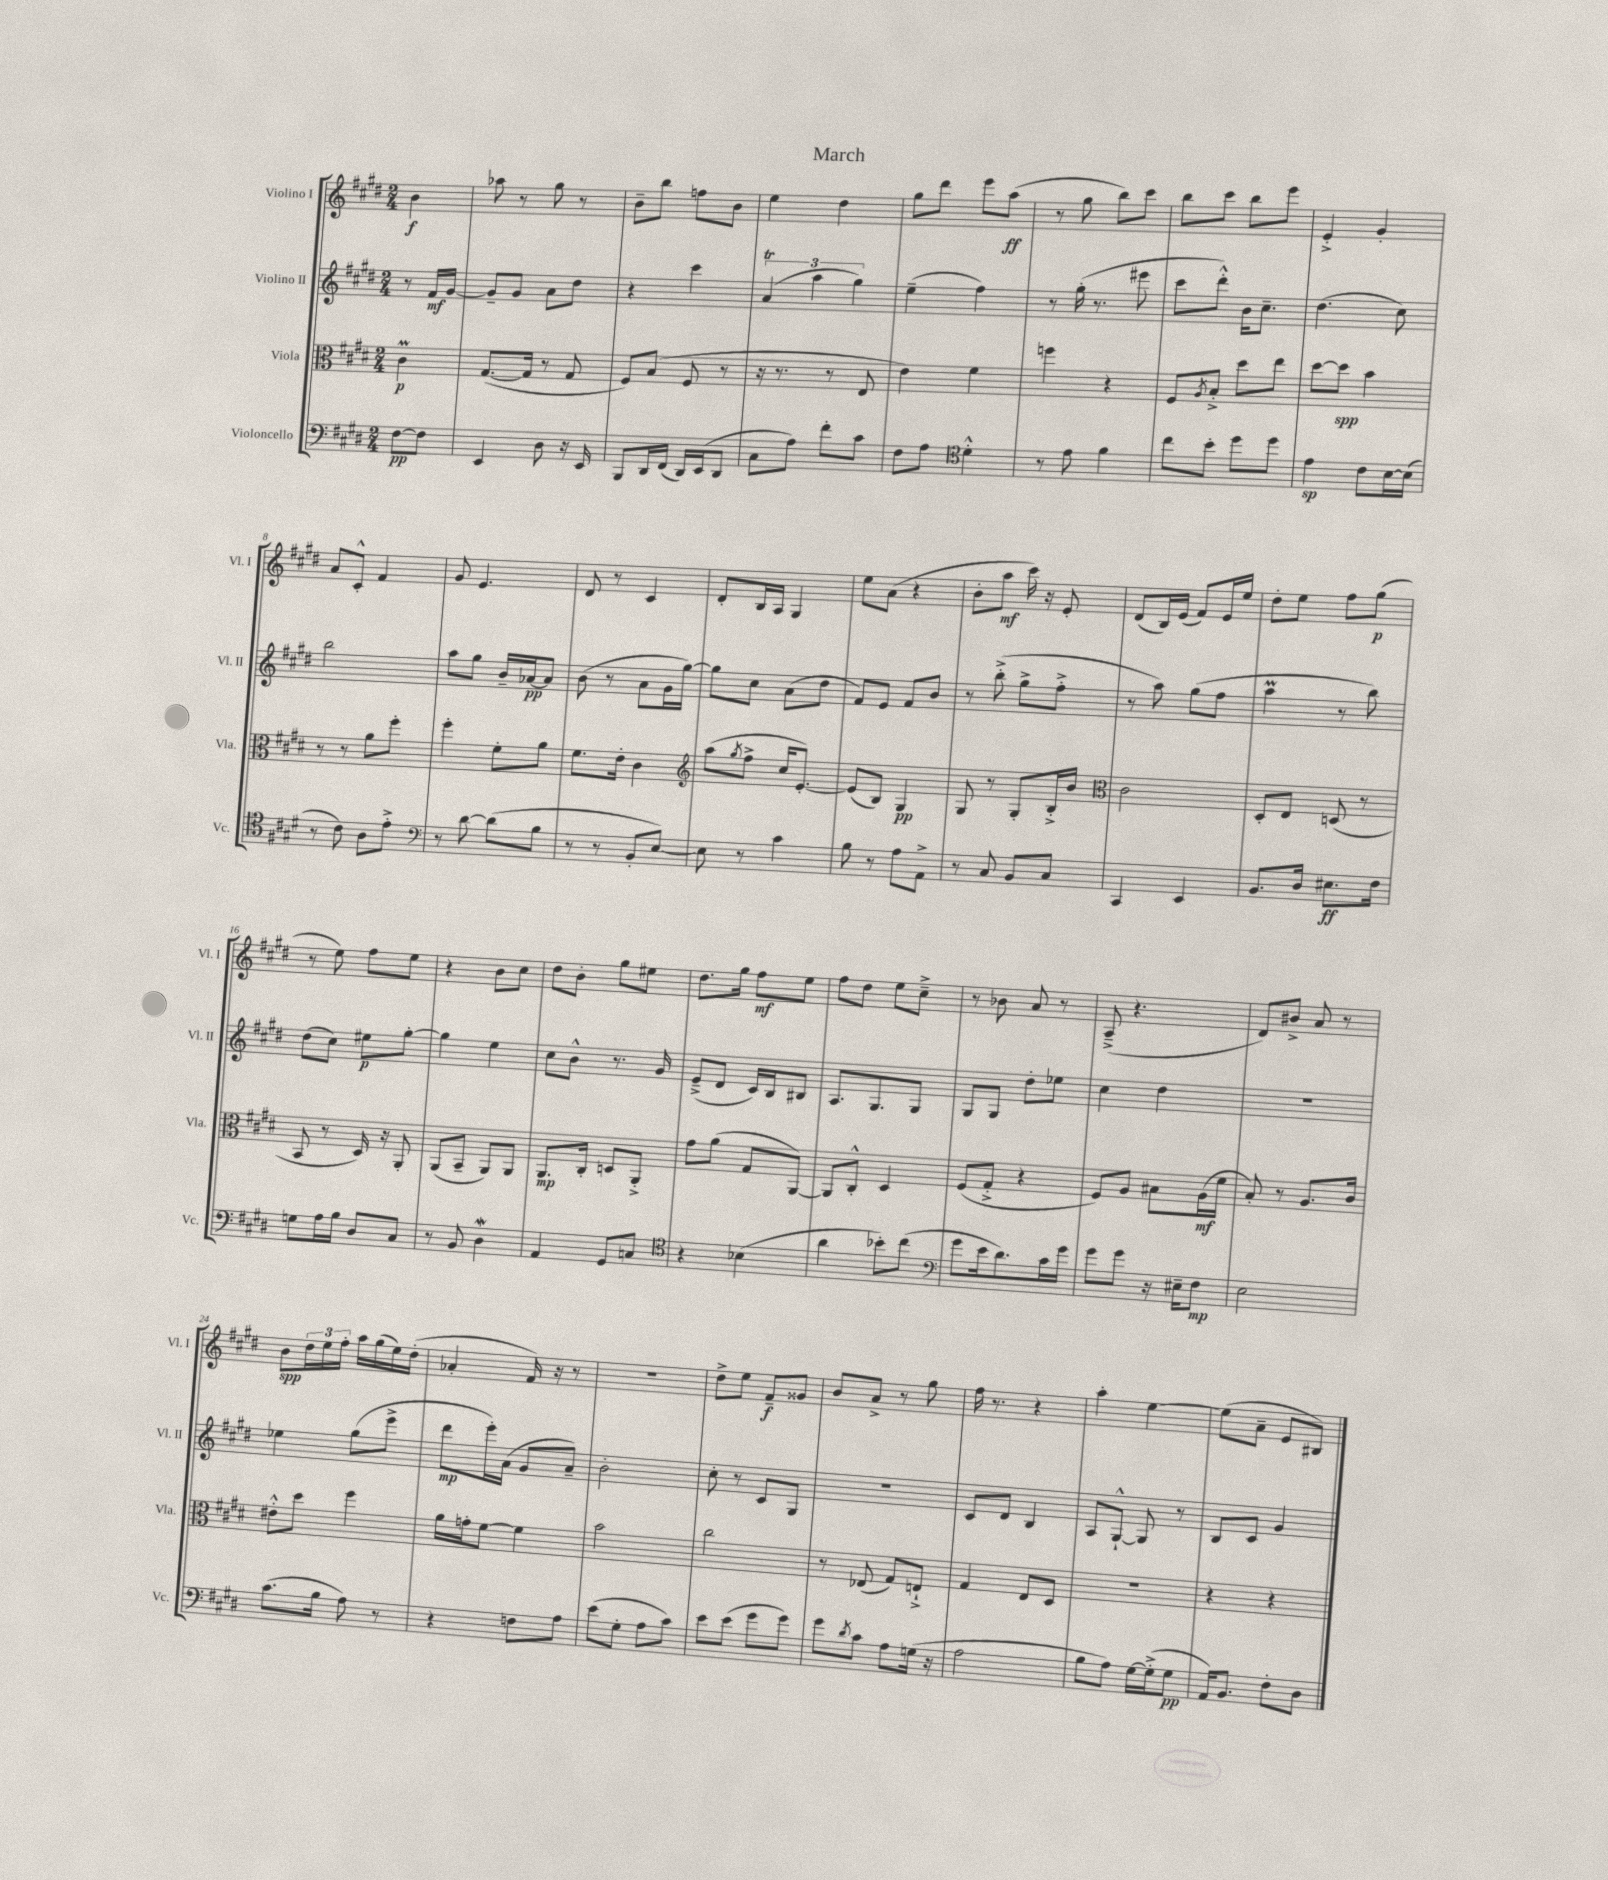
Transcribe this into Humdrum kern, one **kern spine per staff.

**kern	**dynam	**kern	**dynam	**kern	**dynam	**kern	**dynam
*part4	*part4	*part3	*part3	*part2	*part2	*part1	*part1
*staff4	*staff4	*staff3	*staff3	*staff2	*staff2	*staff1	*staff1
*I"Violoncello	*	*I"Viola	*	*I"Violino II	*	*I"Violino I	*
*I'Vc.	*	*I'Vla.	*	*I'Vl. II	*	*I'Vl. I	*
*clefF4	*	*clefC3	*	*clefG2	*	*clefG2	*
*k[f#c#g#d#]	*	*k[f#c#g#d#]	*	*k[f#c#g#d#]	*	*k[f#c#g#d#]	*
*M2/4	*	*M2/4	*	*M2/4	*	*M2/4	*
=	=	=	=	=	=	=	=
[8F#\L	pp	4c#M\	p	8r	.	4b\	f
8F#\J]	.	.	.	16f#/LL	mf	.	.
.	.	.	.	[16g#/JJ	.	.	.
=1	=1	=1	=1	=1	=1	=1	=1
4EE/	.	([8.G#/L	.	8g#~/L]	.	8aa-X\	.
.	.	.	.	8g#/J	.	8r	.
.	.	16G#/Jk]	.	.	.	.	.
8D#\	.	8r	.	8a\L	.	8gg#\	.
16r	.	8G#/	.	8dd#\J	.	8r	.
16EE/	.	.	.	.	.	.	.
=2	=2	=2	=2	=2	=2	=2	=2
8BBB/L	.	8F#/L)	.	4r	.	8b~\L	.
16DD#/L	.	(8B/J	.	.	.	8bb\J	.
(16FF#/JJ	.	.	.	.	.	.	.
16DD#/LL)	.	8F#/	.	4ccc#\	.	8ffn\L	.
(16EE/J	.	.	.	.	.	.	.
8DD#/J	.	8r	.	.	.	8b\J	.
=3	=3	=3	=3	=3	=3	=3	=3
8C#\L	.	16r	.	(6aT/	.	4ee\	.
.	.	8.r	.	.	.	.	.
8A\J)	.	.	.	.	.	.	.
.	.	.	.	6aa\	.	.	.
8f#'\L	.	8r	.	.	.	4dd#\	.
.	.	.	.	6gg#\)	.	.	.
8c#\J	.	8E/	.	.	.	.	.
=4	=4	=4	=4	=4	=4	=4	=4
8F#\L	.	4e\)	.	(4ee~\	.	8gg#\L	.
8A\J	.	.	.	.	.	8ddd#\J	.
*clefC4	*	*	*	*	*	*	*
4d#'^^\	.	4f#\	.	4ff#\)	.	8eee\L	.
.	.	.	.	.	.	(8aa\J	ff
=5	=5	=5	=5	=5	=5	=5	=5
8r	.	4ffn\	.	8r	.	8r	.
8e\	.	.	.	(16gg#'\	.	8gg#\	.
.	.	.	.	8.r	.	.	.
4f#\	.	4r	.	.	.	8bb\L)	.
.	.	.	.	8eee#X\	.	8ccc#\J	.
=6	=6	=6	=6	=6	=6	=6	=6
8cc#\L	.	8F#/L	.	8ccc#\L	.	8bb\L	.
.	.	8qA/	.	.	.	.	.
8b'\J	.	8B'^/J	.	8ddd#'^^\J)	.	8ccc#\J	.
8dd#\L	.	8dd#\L	.	16b\KL	.	8bb\L	.
.	.	.	.	8.cc#~\J	.	.	.
8dd#\J	.	8ee\J	.	.	.	8eee\J	.
=7	=7	=7	=7	=7	=7	=7	=7
4e\	sp	[8dd#\L	.	(4.dd#\	.	4e'^/	.
.	.	8dd#\J]	spp	.	.	.	.
8c#\L	.	4b\	.	.	.	4g#'/	.
[16B\L	.	.	.	8cc#\)	.	.	.
(16B\JJ]	.	.	.	.	.	.	.
!!LO:LB:g=z
=8	=8	=8	=8	=8	=8	=8	=8
8r	.	8r	.	2bb\	.	8a/L	.
8c#\)	.	8r	.	.	.	8c#'^^/J	.
8A\L	.	8a\L	.	.	.	4f#/	.
8e'^\J	.	8ff#'\J	.	.	.	.	.
=9	=9	=9	=9	=9	=9	=9	=9
*clefF4	*	*	*	*	*	*	*
8r	.	4ff#'\	.	8aa\L	.	8g#/	.
[8d#\	.	.	.	8gg#\J	.	4.e/	.
(8d#\L]	.	8f#'\L	.	16b~/LL	.	.	.
.	.	.	.	[16a-X/J	pp	.	.
8B\J	.	8a\J	.	8a-/J]	.	.	.
=10	=10	=10	=10	=10	=10	=10	=10
8r	.	8.f#\L	.	(8b\	.	8d#/	.
8r	.	.	.	8r	.	8r	.
.	.	16e'\Jk	.	.	.	.	.
8BB'/L	.	4c#\	.	8a\L	.	4c#/	.
[8E/J)	.	.	.	16g#\L	.	.	.
.	.	.	.	[16gg#\JJ)	.	.	.
=11	=11	=11	=11	=11	=11	=11	=11
*	*	*clefG2	*	*	*	*	*
8E\]	.	(8aa\L	.	8gg#\L]	.	8d#'/L	.
.	.	8qgg#/	.	.	.	.	.
8r	.	8ff#^\J	.	8cc#\J	.	16B/L	.
.	.	.	.	.	.	16A/JJ	.
4c#\	.	16cc#/KL	.	(8a\L	.	4G#/	.
.	.	[8.e'/J)	.	.	.	.	.
.	.	.	.	8dd#\J	.	.	.
=12	=12	=12	=12	=12	=12	=12	=12
8B\	.	(8e/L]	.	8f#/L)	.	8ee\L	.
8r	.	8B/J)	.	8e/J	.	(8a\J	.
8A\L	.	4G#/	pp	8f#/L	.	4r	.
8AA^\J	.	.	.	8b/J	.	.	.
=13	=13	=13	=13	=13	=13	=13	=13
8r	.	8G#/	.	8r	.	8b'\L	.
8C#/	.	8r	.	(8bb'^\	.	8aa\J	mf
8BB/L	.	8G#'/L	.	8gg#^\L	.	16ccc#\)	.
.	.	.	.	.	.	16r	.
8C#/J	.	16B'^/L	.	8ff#'^\J	.	8e'/	.
.	.	16b/JJ	.	.	.	.	.
=14	=14	=14	=14	=14	=14	=14	=14
*	*	*clefC3	*	*	*	*	*
4CC#/	.	2c#\	.	8r	.	(8d#/L	.
.	.	.	.	8aa\)	.	16B/L)	.
.	.	.	.	.	.	(16e/JJ	.
4EE/	.	.	.	(8gg#\L	.	8f#/L)	.
.	.	.	.	8ff#\J	.	16e/L	.
.	.	.	.	.	.	16ee/JJ	.
=15	=15	=15	=15	=15	=15	=15	=15
8.BB/L	.	8D#'/L	.	4aaM\	.	8dd#'\L	.
.	.	8E/J	.	.	.	8ee\J	.
16D#/Jk	.	.	.	.	.	.	.
8.E#X\L	ff	(8Dn/	.	8r	.	8ff#\L	.
.	.	8r	.	8bb\)	.	(8gg#\J	p
16F#\Jk	.	.	.	.	.	.	.
!!LO:LB:g=z
=16	=16	=16	=16	=16	=16	=16	=16
8Gn\L	.	8BB/	.	(8dd#\L	.	8r	.
16A\L	.	8r	.	8cc#\J)	.	8ee\)	.
16B\JJ	.	.	.	.	.	.	.
8D#/L	.	16D#/)	.	8ee#X\L	p	8ff#\L	.
.	.	16r	.	.	.	.	.
8C#/J	.	8AA'/	.	[8gg#'\J	.	8ee\J	.
=17	=17	=17	=17	=17	=17	=17	=17
8r	.	(8AA/L	.	4gg#\]	.	4r	.
8BB/	.	8BB~/J	.	.	.	.	.
4D#W\	.	8AA/L)	.	4ee\	.	8b\L	.
.	.	8AA/J	.	.	.	8cc#\J	.
=18	=18	=18	=18	=18	=18	=18	=18
4AA/	.	8.AA/L	mp	8cc#\L	.	8dd#\L	.
.	.	.	.	8b^^\J	.	8b'\J	.
.	.	16C#'/Jk	.	.	.	.	.
8GG#/L	.	8Dn/L	.	8.r	.	8gg#\L	.
8Cn/J	.	8AA'^/J	.	.	.	8ee#X\J	.
.	.	.	.	16g#/	.	.	.
=19	=19	=19	=19	=19	=19	=19	=19
*clefC4	*	*	*	*	*	*	*
4r	.	8g#\L	.	(8e~^/L	.	8.dd#\L	.
.	.	(8a\J	.	8d#/J	.	.	.
.	.	.	.	.	.	16gg#\Jk	.
(4B-X\	.	8G#/L	.	16c#/LL)	.	8ff#\L	mf
.	.	.	.	16B/J	.	.	.
.	.	[8AA/J)	.	8B#X/J	.	8ee\J	.
=20	=20	=20	=20	=20	=20	=20	=20
4a\	.	8AA/L]	.	8.A/L	.	8ff#\L	.
.	.	8C#'^^/J	.	.	.	8dd#\J	.
.	.	.	.	8.G#/	.	.	.
8b-X'\L)	.	4D#/	.	.	.	8ee\L	.
(8cc#\J	.	.	.	8G#/J	.	8cc#~^\J	.
=21	=21	=21	=21	=21	=21	=21	=21
*clefF4	*	*	*	*	*	*	*
8g#\L	.	(8F#/L	.	8G#/L	.	8r	.
16e\k	.	8G#'^/J	.	8G#/J	.	8b-X\	.
8.d#\)	.	.	.	.	.	.	.
.	.	4r	.	8dd#'\L	.	8a/	.
16c#\L	.	.	.	8ee-X\J	.	8r	.
16g#\JJ	.	.	.	.	.	.	.
=22	=22	=22	=22	=22	=22	=22	=22
8g#\L	.	8F#/L)	.	4cc#\	.	(8A~^/	.
8g#\J	.	8A/J	.	.	.	4.r	.
16r	.	8B#X\L	.	4dd#\	.	.	.
16E#X~\KL	.	.	.	.	.	.	.
8F#\J	mp	(16A\L	mf	.	.	.	.
.	.	16f#\JJ	.	.	.	.	.
=23	=23	=23	=23	=23	=23	=23	=23
2E\	.	8B'/)	.	2r	.	8d#/L)	.
.	.	8r	.	.	.	8b#X^/J	.
.	.	8.A/L	.	.	.	8a/	.
.	.	.	.	.	.	8r	.
.	.	16c#/Jk	.	.	.	.	.
!!LO:LB:g=z
=24	=24	=24	=24	=24	=24	=24	=24
(8.c#\L	.	8e#X'^^\L	.	4ee-X\	.	8b\L	spp
.	.	8dd#\J	.	.	.	24dd#\L	.
.	.	.	.	.	.	24ee\	.
16B\Jk	.	.	.	.	.	.	.
.	.	.	.	.	.	24ff#'\JJ	.
8A\)	.	4ff#\	.	(8gg#\L	.	16aa\LL	.
.	.	.	.	.	.	(16gg#\	.
8r	.	.	.	8eee^\J	.	16ee\)	.
.	.	.	.	.	.	(16dd#'\JJ	.
=25	=25	=25	=25	=25	=25	=25	=25
4r	.	16a\LL	.	8ddd#\L	mp	4a-X'/	.
.	.	16gn'\J	.	.	.	.	.
.	.	[8f#\J	.	16eee'\L)	.	.	.
.	.	.	.	(16a\JJ	.	.	.
8Fn\L	.	4f#\]	.	8g#/L	.	16f#/)	.
.	.	.	.	.	.	16r	.
8A\J	.	.	.	8a~/J)	.	8r	.
=26	=26	=26	=26	=26	=26	=26	=26
(8e\L	.	2b\	.	2b'\	.	2r	.
8G#'\J	.	.	.	.	.	.	.
8A\L	.	.	.	.	.	.	.
8c#\J)	.	.	.	.	.	.	.
=27	=27	=27	=27	=27	=27	=27	=27
8e\L	.	2cc#\	.	8cc#'\	.	8dd#^\L	.
(8e\J	.	.	.	8r	.	8ee\J	.
8g#\L	.	.	.	8c#/L	.	8f#~/L	f
8g#\J)	.	.	.	8G#/J	.	8g##X/J	.
=28	=28	=28	=28	=28	=28	=28	=28
8g#\L	.	8r	.	2r	.	8b/L	.
8qd#/	.	.	.	.	.	.	.
8c#\J	.	(8E-X/	.	.	.	8a^/J	.
8A\L	.	8G#/L)	.	.	.	8r	.
(16Gn\Jk	.	8En`^/J	.	.	.	8gg#\	.
16r	.	.	.	.	.	.	.
=29	=29	=29	=29	=29	=29	=29	=29
2A\	.	4G#/	.	8c#/L	.	16ff#\	.
.	.	.	.	.	.	8.r	.
.	.	.	.	8d#/J	.	.	.
.	.	8E/L	.	4B/	.	4r	.
.	.	8D#/J	.	.	.	.	.
=30	=30	=30	=30	=30	=30	=30	=30
8B\L	.	2r	.	8A/L	.	4aa'\	.
8A\J)	.	.	.	[8G#`^^/J	.	.	.
[16G#\LL	.	.	.	8G#/]	.	[4ee\	.
(16G#'^\J]	.	.	.	.	.	.	.
8G#\J	pp	.	.	8r	.	.	.
=31	=31	=31	=31	=31	=31	=31	=31
16AA/KL)	.	4r	.	8B/L	.	(8ee\L]	.
8.BB/J	.	.	.	.	.	.	.
.	.	.	.	8c#/J	.	8a~\J	.
8F#'\L	.	4r	.	4g#/	.	8e/L	.
8D#\J	.	.	.	.	.	8B#X/J)	.
==	==	==	==	==	==	==	==
*-	*-	*-	*-	*-	*-	*-	*-
